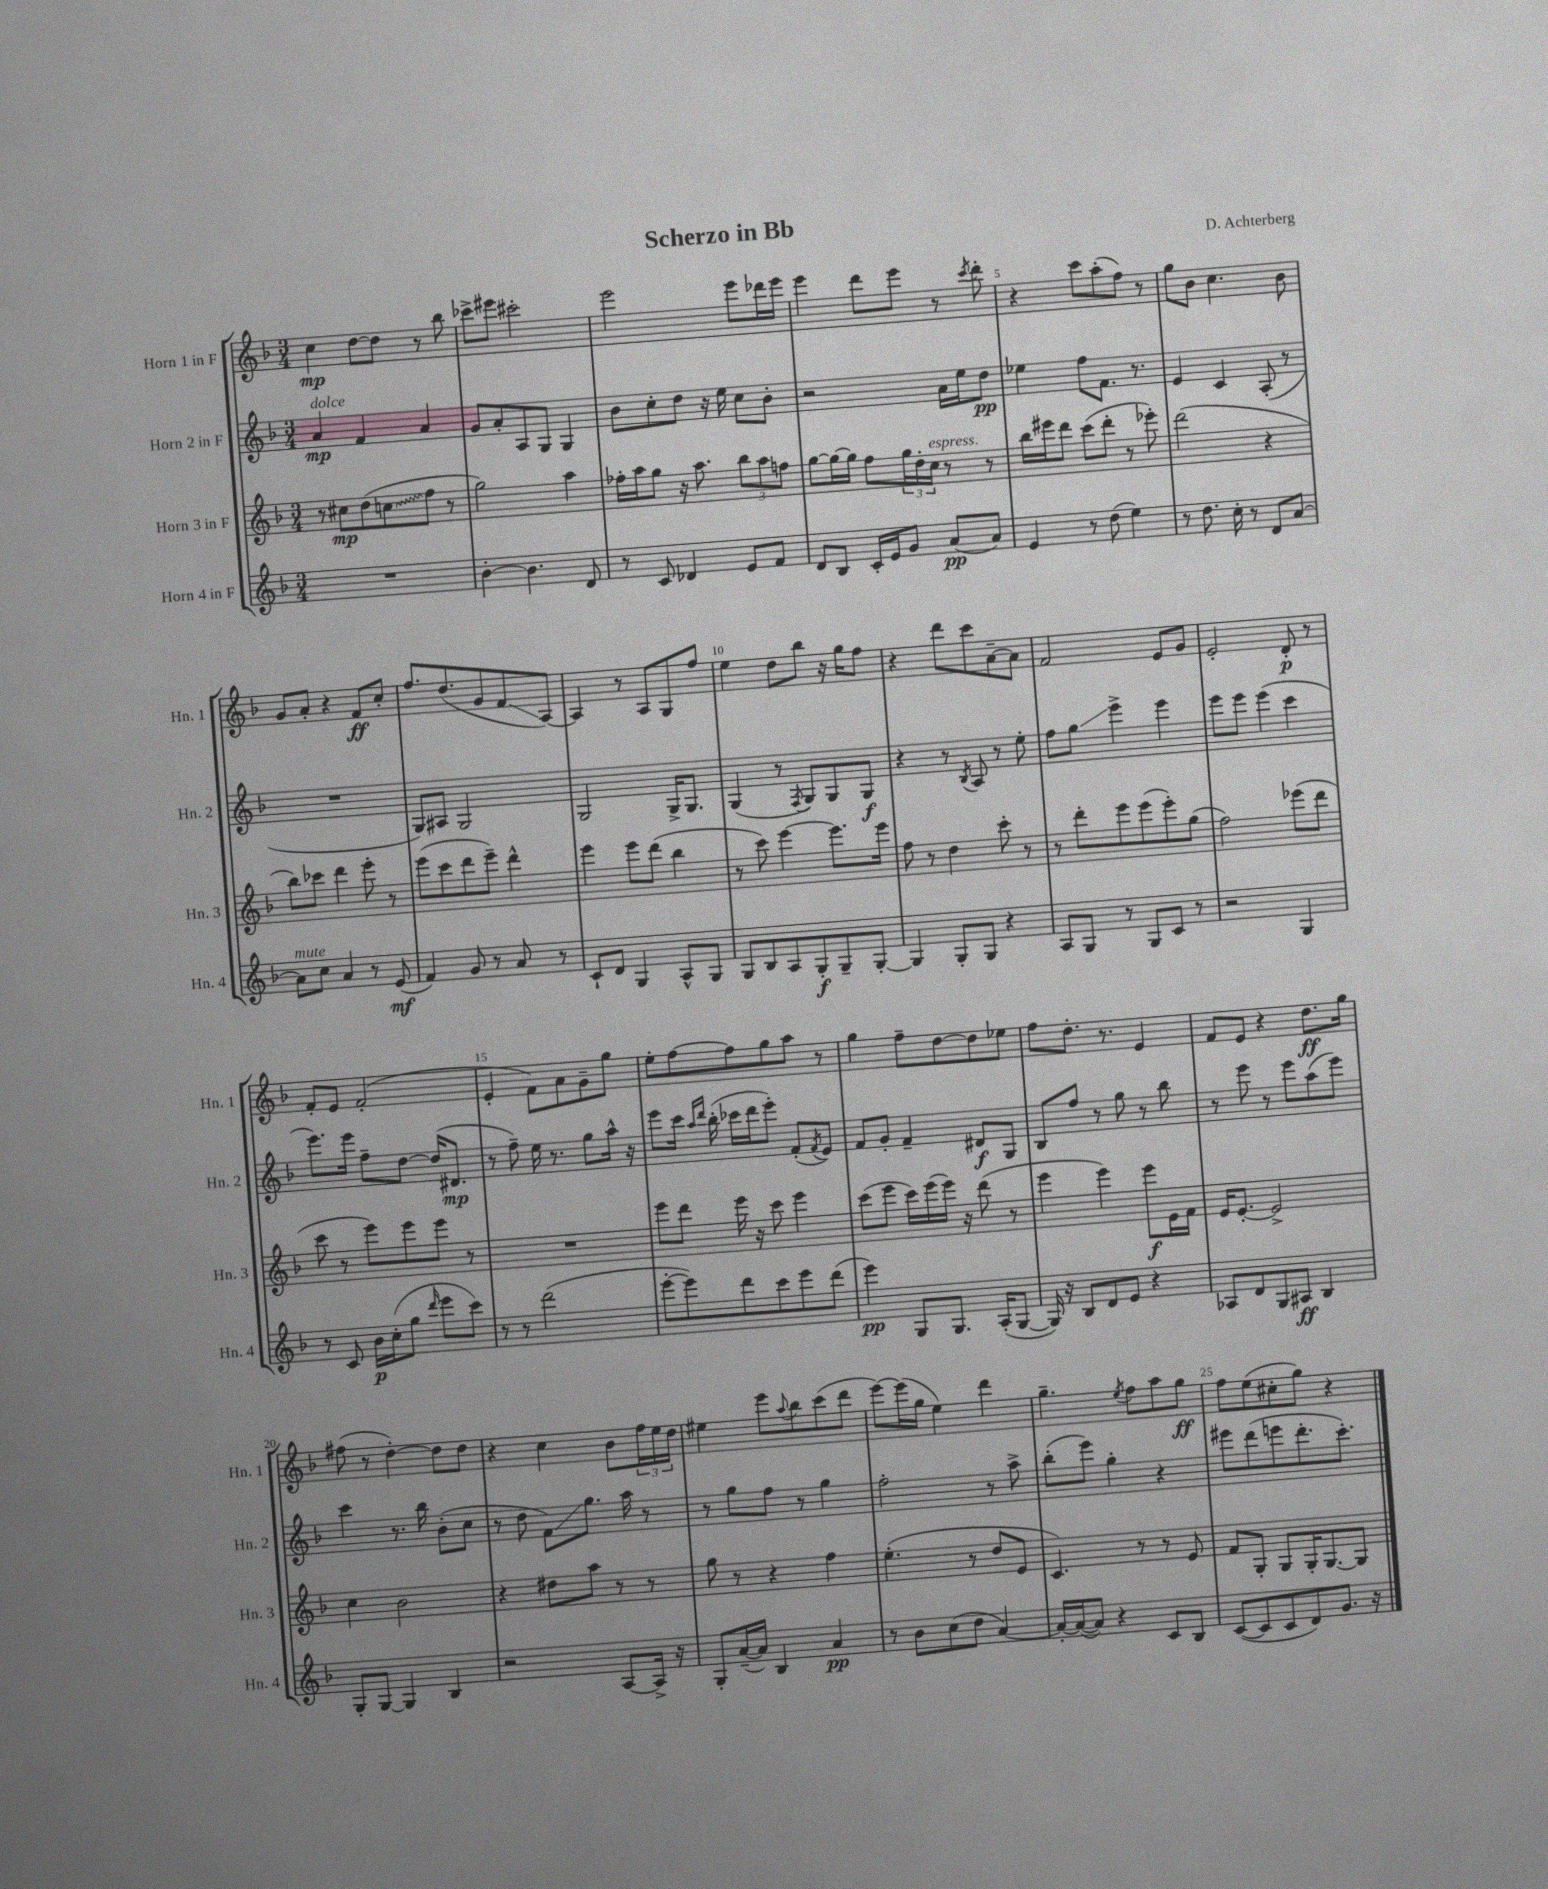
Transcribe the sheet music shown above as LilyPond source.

\header { title = "Scherzo in Bb" composer = "D. Achterberg" }
<<
\new StaffGroup <<
\new Staff = "s0" \with { instrumentName = "Horn 1 in F" shortInstrumentName = "Hn. 1" } {
    \clef treble \key f \major \numericTimeSignature \time 3/4
    c''4\mp d''8~ d''8 r8 bes''8 |
    ces'''8-> eis'''8 cis'''2-. |
    e'''2 e'''8 des'''16 e'''16 |
    e'''4 d'''8 e'''8 r8 \acciaccatura { c'''8 } d'''8-. |
    r4 c'''8 a''8-.( f''8) r8 |
    g''8 bes'8 c''4. bes'8 |
    g'8 a'8-. r4 f'8\ff c''8-. |
    f''8. d''8.( g'8 f'8\glissando a8~) |
    a4 r8 a8 g8 f''8 |
    e''4 d''8 bes''8 r16 g''16 f''8 |
    r4 d'''8 c'''8 a'8~-- a'8 |
    f'2 e'8 g'8 |
    e'2-. d'8-.\p r8 |
    f'8-. e'8 f'2-.( |
    e'4-. f'8) a'8 g'8-- g''8 |
    e''8-. f''8~ f''8 g''8 a''8 r8 |
    g''4 f''8-- d''8~ d''8 ees''8 |
    f''8 d''8.-. r8. e'4 |
    f'8 e'8 r4 d''8.\ff g''16 |
    fis''8( r8 d''4~-.) d''8 d''8 |
    r4 c''4 bes'8 \tuplet 3/2 { f''16 e''16 d''16 } |
    eis''4 e'''8 \appoggiatura { a''8 } bes''8 c'''8( d'''8 |
    e'''8~) e'''16( g''16 e''4) d'''4 |
    g''4.-- \acciaccatura { e''8 } f''8 a''8 g''8\ff |
    f''8 e''8( cis''8-. g''8) r4 \bar "|." |
}
\new Staff = "s1" \with { instrumentName = "Horn 2 in F" shortInstrumentName = "Hn. 2" } {
    \clef treble \key f \major \numericTimeSignature \time 3/4
    a'4\mp^\markup { \italic "dolce" } f'4 a'4 |
    g'8 a'8-. a8 g8 g4 |
    bes'8 c''8-. d''8 r16 e''16 c''8 bes'8-. |
    r2 a'16 e''16 d''8\pp |
    ees''4 f''8 f'8. r8. |
    e'4 c'4 a8-.( r8 |
    R2. |
    g8) ais8 g2 |
    g2 g16-> g8. |
    g4( r8 \acciaccatura { f8 } g8) g8 g8\f |
    r4 r8 \acciaccatura { bes8 } a8 r8 e''8-. |
    f''8 g''8\glissando e'''4-> e'''4 |
    e'''8 e'''8 e'''4( c'''4 |
    e'''8.) e'''16 f''8-- d''8~ d''16( dis'8.\mp |
    r8 f''8--) e''16 r8. g''8 a''16-^ r16 |
    e'''8 c'''16 \grace { a''16 d'''16 } bes''16-.( ces'''16 d'''16 e'''8-.) f'8-.( \acciaccatura { f'8 } e'8) |
    f'8 g'8-. f'4-- dis'8\f g8 |
    bes8 f''8 r8 g''8 r8 bes''8 |
    r8 e'''8 r8 e'''8 a''8( e'''8) |
    c'''4 r8. bes''16 bes'8-.( c''8 |
    r8 d''8 f'8\glissando) g''8. a''16 r8 |
    r8 g''8 f''8 r8 g''4 |
    f''2-. r8 a''8-> |
    bes''8-.( e'''8) g''4-. r4 |
    eis'''8 d'''8( e'''8 d'''8.-. c'''8.-.) \bar "|." |
}
\new Staff = "s2" \with { instrumentName = "Horn 3 in F" shortInstrumentName = "Hn. 3" } {
    \clef treble \key f \major \numericTimeSignature \time 3/4
    r8 cis''8\mp d''8( \once \override Glissando.style = #'zigzag c''8\glissando f''8 r8 |
    g''2) a''4 |
    fes''16-. a''16 g''8 r16 a''8. \tuplet 3/2 { bes''8 a''8 f''8 } |
    g''8~ g''16~ g''16 f''8 \tuplet 3/2 { g''16 d''16-. c''16^\markup { \italic "espress." } } r8 r8 |
    bes''16 eis'''16 d'''8 c'''8( d'''8-. r8 ees'''8-.) |
    d'''2( r4 |
    bes''8) ces'''8 d'''4 e'''8-. r8 |
    e'''8( c'''8 d'''8 e'''8--) d'''4-^ |
    e'''4 e'''8 d'''8( bes''4 |
    r8 c'''8) e'''4~ e'''8. e'''16 |
    f''8 r8 d''4 c'''8-. r8 |
    r8 d'''8-. e'''8 e'''8( e'''8-.) g''8( |
    f''2) ees'''8( d'''8 |
    c'''8 r8 e'''8) e'''8 e'''8 r8 |
    R2. |
    e'''8 d'''8 e'''16 r16 c'''8 e'''4 |
    c'''8( e'''8 c'''16) e'''16( e'''16) r16 d'''8( r8 |
    e'''4 e'''4) e'''8\f e'16 f'16 |
    e'16 e'8.~-. e'2-> |
    c''4 bes'2 |
    r4 dis''8 a''8 r8 r8 |
    g''8 r8 r4 f''4 |
    e''4.-.( r8 d''8 e'8 |
    c'4.) r8 r8 e'8 |
    f'8 g8-. g8 g16-. g8.~ g8 \bar "|." |
}
\new Staff = "s3" \with { instrumentName = "Horn 4 in F" shortInstrumentName = "Hn. 4" } {
    \clef treble \key f \major \numericTimeSignature \time 3/4
    R2. |
    bes'4~-. bes'4. d'8 |
    r8 c'8 des'4 e'8 f'8 |
    d'8 bes8 c'16-. e'16 g'8 a'8\pp( a'8) |
    e'4 r8 d''8( e''4) |
    r8 d''8. c''16-. r8 d'8 a'8~ |
    a'8^\markup { \italic "mute" } c''8 a'4 r8 e'8\mf( |
    f'4) g'8 r8 a'8 r8 |
    c'8-! d'8 g4 a8-^ g8 |
    g8 bes8 a8 g8-.\f g8-- g8~-. |
    g4 g8-. g8 r4 |
    a8 g8 r8 g8 c'8 r8 |
    r2 g4 |
    r8 c'8 bes'16\p c''16-.( g''8 \grace { d'''16 } e'''8 c'''8) |
    r8 r8 d'''2( |
    e'''8~-. e'''8) d'''8 c'''8 e'''8 d'''8( |
    e'''4\pp) g8 g8. a16-.( g8~ |
    g16) r16 bes8 d'8 e'8 r4 |
    aes8 d'8 g8 ais8\ff bes4 |
    g8-. g8~ g4 bes4 |
    r2 a8~ a16-> r16 |
    g8-. a'16~--( a'16) bes4 a'4\pp |
    r8 bes'8 c''8( d''8 a'4~) |
    a'16~-. a'16~( a'8) r4 c'8 bes8 |
    c'8~( c'8 c'8 d'8) g'8. r16 \bar "|." |
}
>>
>>
\layout { \context { \Score \override BarNumber.break-visibility = ##(#f #t #t) barNumberVisibility = #(every-nth-bar-number-visible 5) } }
